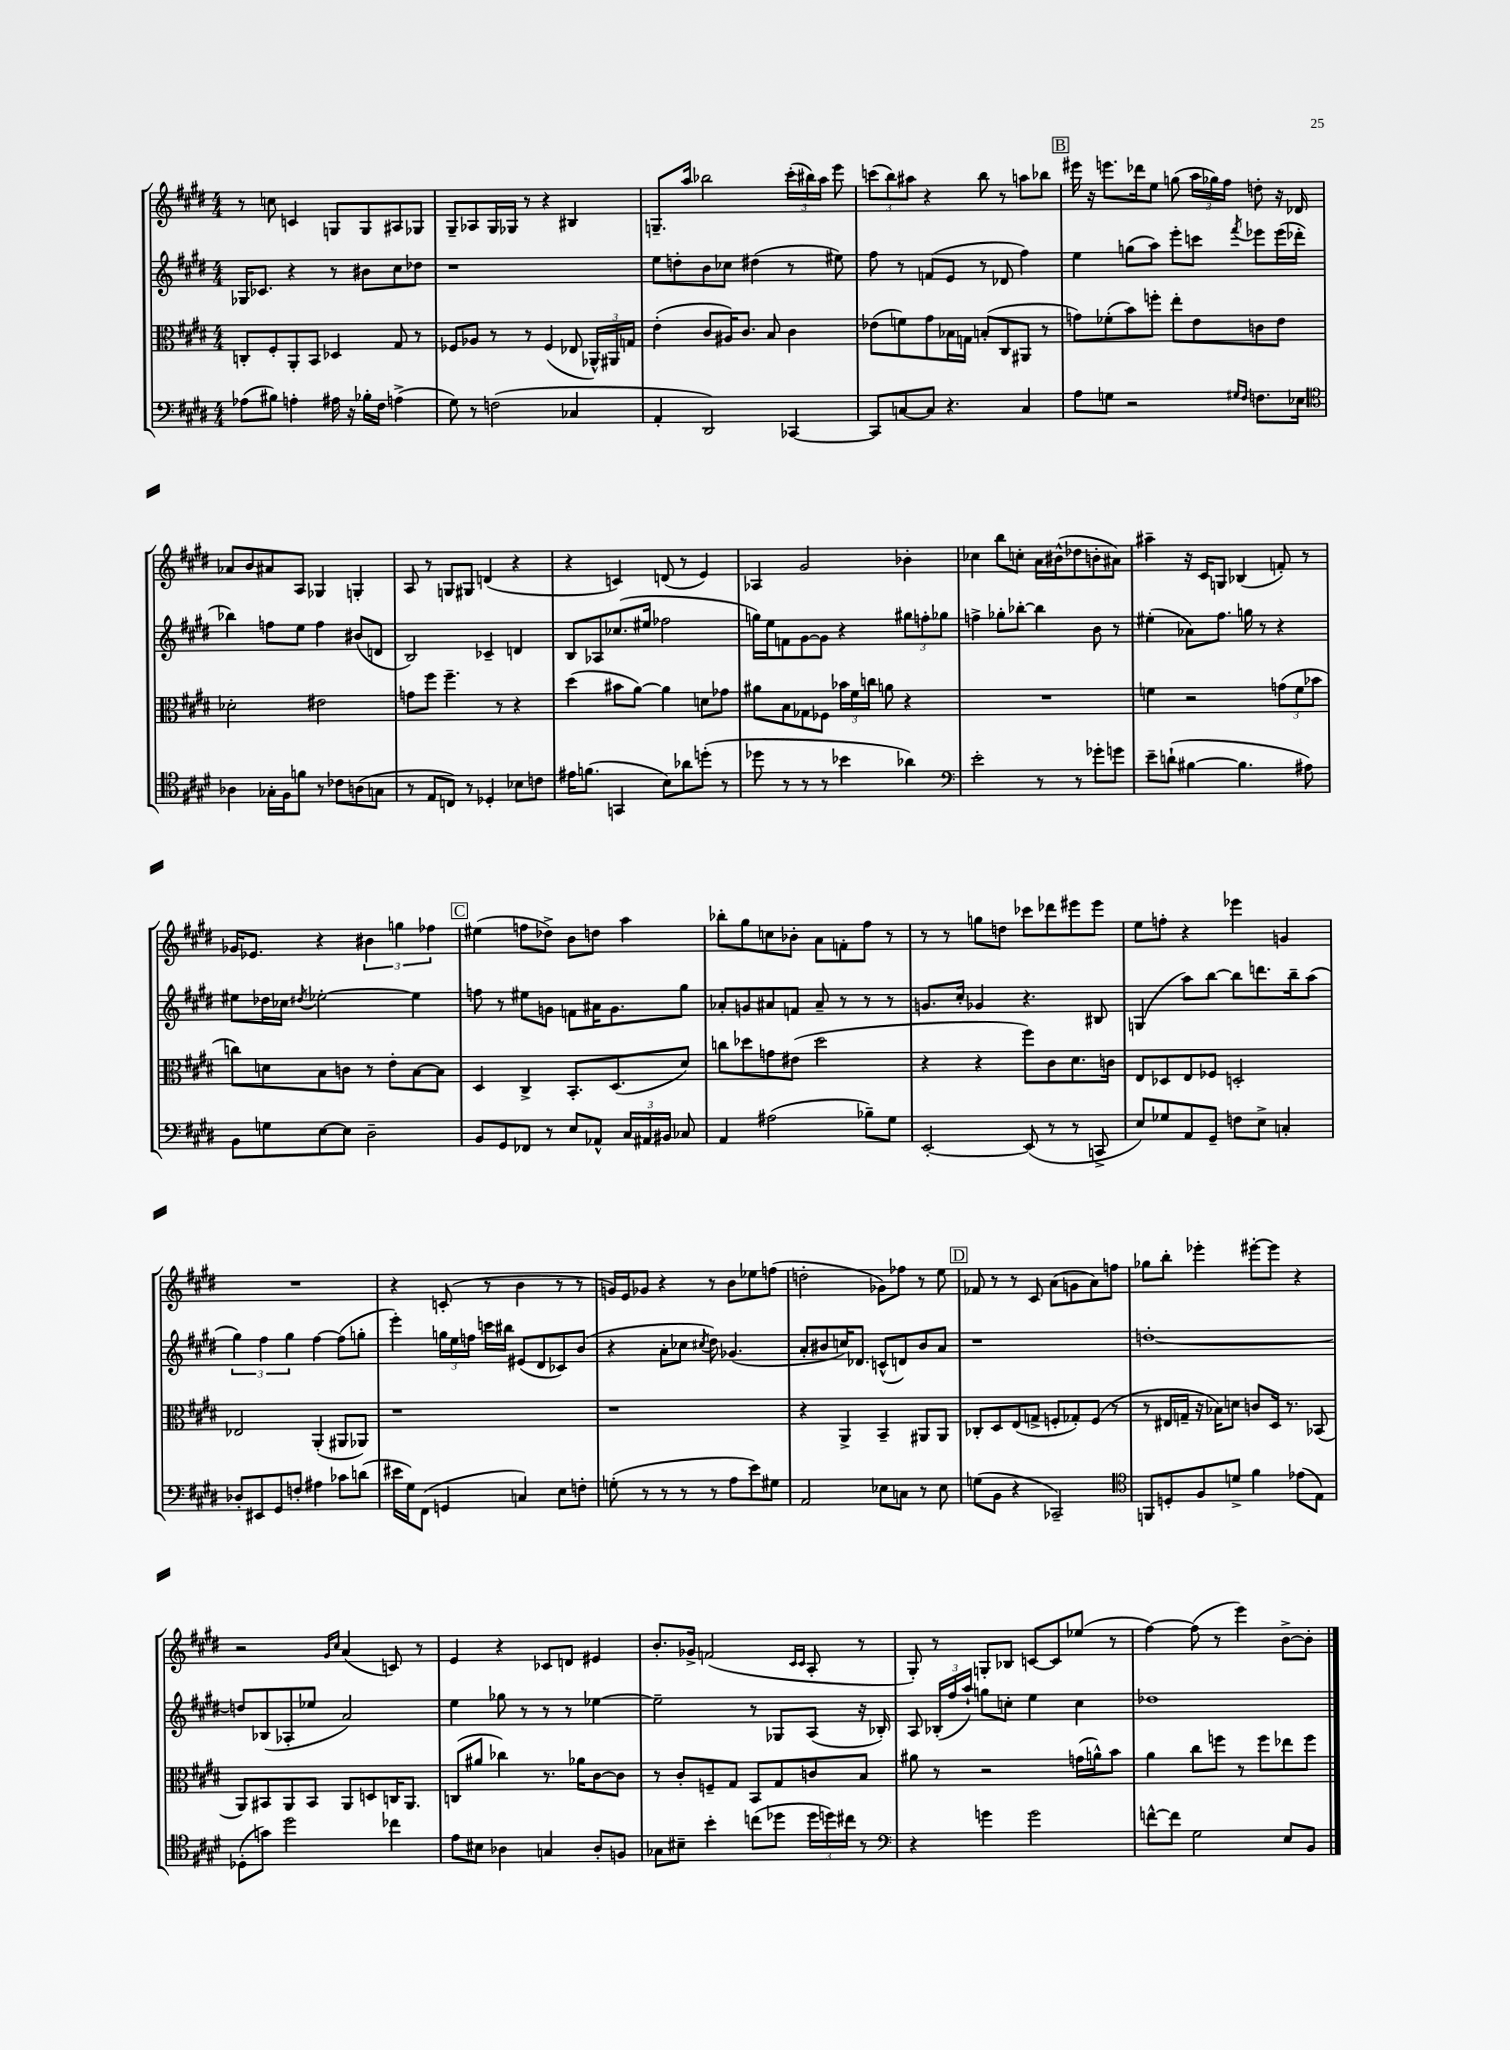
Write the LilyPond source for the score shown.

<<
\new StaffGroup <<
\new Staff = "s0" {
    \clef treble \key e \major \numericTimeSignature \time 4/4
    \autoBeamOff r8 c''8 c'4 g8[ g8 ais8 ges8] |
    gis8[-- aes8 gis16 ges16] r8 r4 bis4 |
    g8.[-- a''16] bes''2 \tuplet 3/2 { cis'''16[-.( bis''16) a''16] } e'''8 |
    \tuplet 3/2 { c'''8[( b''8) ais''8] } r4 b''8 r8 a''8[ bes''8] |
    \mark \markup { \box "B" } eis'''16 r16 e'''8.[ des'''16 e''8] g''8( \tuplet 3/2 { a''16[ ges''16) fis''16] } d''8-. r16 des'16 |
    aes'8[ b'8 ais'8 a8] ges4 g4-. |
    a8 r8 g8[ gis8] d'4( r4 |
    r4 c'4) d'8( r8 e'4) |
    aes4 gis'2 bes'4-. |
    ces''4 b''8[ c''8]-. a'16[ bis'16-^( des''8 b'8-. ais'8]) |
    ais''4-- r16 cis'16[ g8] bes4( f'8-.) r8 |
    ges'16[ ees'8.] r4 \tuplet 3/2 { bis'4 g''4 fes''4 } |
    \mark \markup { \box "C" } eis''4( f''8[ des''8]->) b'8[ d''8] a''4 |
    bes''8[-. gis''8 c''8 bes'8]-. a'8[ f'8-. fis''8] r8 |
    r8 r8 g''8[ d''8] ces'''8[ des'''8 eis'''8 eis'''8] |
    e''8[ f''8]-. r4 ees'''4 g'4 |
    R1 |
    r4 c'8-.( r8 b'4 r8 r8 |
    g'16[) e'16 ges'8] r4 r8 b'8[ ees''8 f''8]( |
    d''2-. ges'8[) fes''8] r8 e''8 |
    \mark \markup { \box "D" } fes'8 r8 r8 cis'8 a'8[( g'8 a'8) f''8] |
    ges''8[ b''8]-. ees'''4-. eis'''8[~-. eis'''8] r4 |
    r2 \grace { gis'16[ cis''16] } a'4( c'8) r8 |
    e'4 r4 ces'8[ d'8] eis'4 |
    b'8.[-. ges'16]-> f'2( \grace { cis'16[ cis'16] } a8-. r8 |
    gis8-.) r8 g8[-. bes8] c'8[~ c'8 ees''8]( r8 |
    fis''4~) fis''8( r8 e'''4) b'8[~-> b'8]-. \bar "|." |
}
\new Staff = "s1" {
    \clef treble \key e \major \numericTimeSignature \time 4/4
    \autoBeamOff ges16[ ces'8.] r4 r8 bis'8[ cis''8 des''8] |
    r1 |
    e''8[ d''8-. b'8 ces''8] dis''4( r8 eis''8) |
    fis''8 r8 f'8[( e'8] r8 des'8 fis''4) |
    \mark \markup { \box "B" } e''4 g''8[( a''8]) e'''8[-. c'''8] \acciaccatura { fis'''8 } ees'''8[ ees'''16( des'''16]-. |
    bes''4) f''8[ e''8] f''4 bis'8[( d'8] |
    b2) ces'4-- d'4 |
    b8[ aes8 ces''8.( eis''16] fes''2 |
    g''16[) e''16 f'8 gis'8~ gis'8] r4 \tuplet 3/2 { gis''8[ f''8-. ges''8] } |
    f''4-> ges''8[-. bes''8]~-. bes''4 b'8 r8 |
    eis''4-.( aes'8[) fis''8.] g''16 r8 r4 |
    eis''8[ des''16 ces''16] \acciaccatura { dis''8 } ees''2~-. ees''4 |
    \mark \markup { \box "C" } f''8 r8 eis''8[ g'8] f'8[ ais'16 g'8. gis''8] |
    aes'8[-. g'8 ais'8 f'8] ais'8-- r8 r8 r8 |
    g'8.[ cis''16]-. ges'4 r4. bis8 |
    g4( a''8[) b''8]~ b''8[ d'''8. b''16-- a''8]( |
    \tuplet 3/2 { gis''4) fis''4 gis''4 } fis''4~ fis''8[( g''8]-. |
    e'''4-.) \tuplet 3/2 { g''16[ e''16 f''16] } c'''16[ bis''16] eis'8[( dis'8 ces'8) b'8]( |
    r4 a'8[-. ces''8] \acciaccatura { cis''8 } dis''8) ges'4.( |
    a'8[-. bis'8 c''16) des'8.] c'8[-^( d'8) bis'8 a'8] |
    \mark \markup { \box "D" } r1 |
    d''1~-. |
    d''8[ bes8( aes8-. ees''8] a'2) |
    e''4 ges''8 r8 r8 r8 ees''4~ |
    ees''2-- r8 ges8[ a8]( r16 bes16-.) |
    a8 \tuplet 3/2 { bes16[-.( fis''16 a''16]-!) } g''8[ c''8]-. e''4 c''4 |
    des''1 \bar "|." |
}
\new Staff = "s2" {
    \clef alto \key e \major \numericTimeSignature \time 4/4
    \autoBeamOff c8[-. fis8-. a,8-. b,8] des4 gis8 r8 |
    fes8[ aes8] r8 r8 fes4( ees8 \tuplet 3/2 { aes,16[-^) ais,16 g16] } |
    e'4-.( cis'8[ ais16) cis'8.] b8 cis'4 |
    ees'8[( f'8) gis'8 bes16 g16] b8[-.( cis8 ais,8] r8 |
    \mark \markup { \box "B" } g'8[) fes'8-.( b'8) f''8]-. e''8[-. e'8 c'8 e'8] |
    des'2-. eis'2 |
    g'8[ fis''8] fis''4.-- r8 r4 |
    dis''4( bis'8[ a'8]~) a'4 d'8[ ges'8] |
    ais'8[ b8 ges8 fes8] \tuplet 3/2 { bes'16[ fis'16 c''16] } a'8 r4 |
    R1 |
    f'4 r2 \tuplet 3/2 { g'8[( f'8 bes'8] } |
    c''8[) d'8 b8 c'8] r8 e'8[-. b8~ b8] |
    \mark \markup { \box "C" } dis4 cis4-> b,8.[-. dis8.( dis'8]) |
    c''8[ des''8 g'8 eis'8]( des''2 |
    r4 r4 fis''8[) cis'8 dis'8. c'16] |
    e8[ des8 e8 fes8] d2-. |
    ees2 a,4-.( ais,8[ aes,8]) |
    r1 |
    r1 |
    r4 a,4-> b,4-- ais,8[ ais,8] |
    \mark \markup { \box "D" } ces8[-. dis8 e8( g8]-> f8[-. ges8-.) f8]( r8 |
    r8 eis16[ g16]-- r16 bes16[) d'8] c'8[ dis16] r8. bes,8( |
    a,8[) bis,8 a,8 bis,8] a,8[ d8 c16 a,8.] |
    c8[( ais'8] ces''4) r8. aes'16[ cis'8~ cis'8] |
    r8 cis'8[-. f8-- gis8] b,8[ gis8 c'8 b8] |
    ais'8 r8 r2 g'16[( a'16-^) b'8] |
    a'4 cis''8[ f''8] r8 f''8[ ees''8 f''8] \bar "|." |
}
\new Staff = "s3" {
    \clef bass \key e \major \numericTimeSignature \time 4/4
    \autoBeamOff aes8[( bis8]) a4-. ais16 r16 bes16[-. fis16] a4->( |
    gis8) r8 f2( ces4 |
    a,4-. dis,2) ces,4~ |
    ces,8[ c8~ c8] r4. c4 |
    \mark \markup { \box "B" } a8[ g8] r2 \grace { gis16[ fis16] } f8.[ ees16] |
    \clef tenor aes4 ges16[-. fis16 f'8] r8 ces'8[ a8( g8] |
    r8 e8[ c8]) r8 des4-. bes8[ c'8] |
    eis'16[ f'8.]( g,4 b8[) aes'8 d''8]-.( r8 |
    des''8 r8 r8 r8 bes'4 aes'4) |
    \clef bass e'2-. r8 r8 ges'8[-. g'8] |
    e'8[-- d'8]-!( bis4~ bis4. ais8) |
    b,8[ g8 e8~ e8] dis2-- |
    \mark \markup { \box "C" } b,8[ gis,8 fes,8] r8 e8[ aes,8]-^ \tuplet 3/2 { cis16[ ais,16 bis,16] } ces8 |
    a,4 ais2( bes8[--) gis8] |
    e,2~-. e,8( r8 r8 c,8-> |
    e8[) ges8 a,8 gis,8]-- f8[ e8]-> c4-. |
    des8[-. eis,8 gis,8 f8]-. ais4 ces'8[ d'8]( |
    eis'16[ gis16) fis,8]( g,4 c4) e8[ f8]-. |
    g8-.( r8 r8 r8 r8 a8[ e'8) gis8] |
    a,2 ees8[ c8] r8 ees8 |
    \mark \markup { \box "D" } g8[( b,8] r4 ces,2--) |
    \clef tenor f,8[ d8-. fis8 d'8]-> fis'4 ees'8[( e8]) |
    des8[-.( g'8]) dis''2 ces''4 |
    e'8[ bis8] aes4 g4 aes8[-. f8] |
    ges8[ bis8]-- b'4-. c''8[( des''8] \tuplet 3/2 { des''16[ d''16) cis''16] } r8 |
    \clef bass r4 g'4 g'2 |
    f'8[~-^ f'8] gis2 e8[ b,8] \bar "|." |
}
>>
>>
\layout { \context { \Score \remove "Bar_number_engraver" } }
